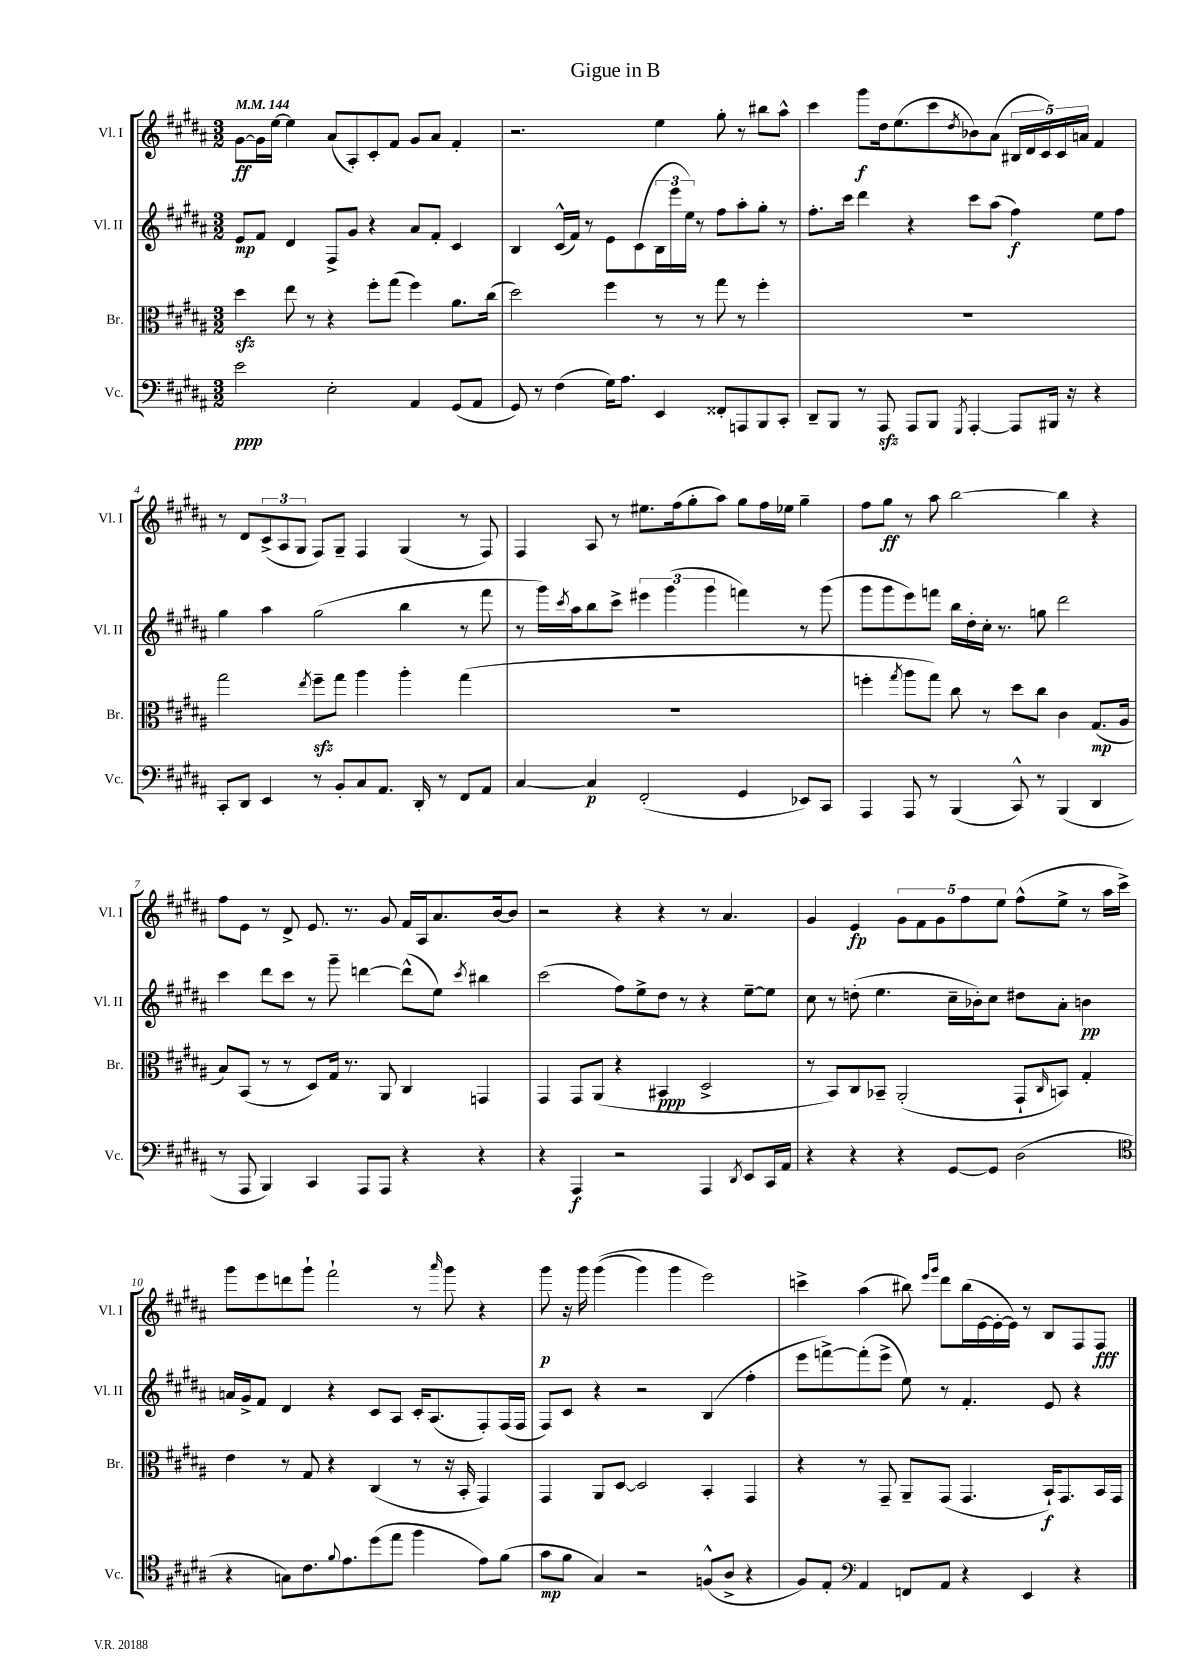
\header { title = "Gigue in B" }
<<
\new StaffGroup <<
\new Staff = "s0" \with { instrumentName = "Vl. I" shortInstrumentName = "Vl. I" } {
    \clef treble \key b \major \numericTimeSignature \time 3/2 \tempo 4 = 144
    gis'8~\ff gis'16 e''16~ e''4 ais'8( ais8-.) cis'8-. fis'8 gis'8 ais'8 fis'4-. |
    r2. e''4 gis''8-. r8 bis''8 ais''8-^ |
    cis'''4 gis'''8\f dis''16 e''8.( cis'''8 \acciaccatura { dis''8 } bes'8) ais'8( \tuplet 5/4 { bis16 dis'16 cis'16) cis'16 a'16 } fis'4 |
    r8 dis'8 \tuplet 3/2 { cis'8->( ais8 gis8 } fis8) gis8-- fis4 gis4( r8 fis8) |
    fis4 ais8 r8 eis''8. fis''16( gis''8-. ais''8) gis''8 fis''16 ees''16 gis''4-- |
    fis''8 gis''8\ff r8 ais''8 b''2~ b''4 r4 |
    fis''8 e'8 r8 dis'8-> e'8. r8. gis'8 fis'16 ais16 ais'8. b'16~ b'8 |
    r2 r4 r4 r8 ais'4. |
    gis'4 e'4\fp \tuplet 5/4 { gis'8 fis'8 gis'8 fis''8 e''8 } fis''8-^( e''8-> r8 ais''16 cis'''16->) |
    gis'''8 e'''8 d'''8 gis'''8-! fis'''2-! r8 \grace { ais'''16 } gis'''8 r4 |
    gis'''8\p r16 gis'''16 gis'''4(\( gis'''4) gis'''4 e'''2\) |
    c'''4-> ais''4( bis''8) \grace { e'''16 gis'''16 } dis'''8 bis''16( e'16~ e'16~-. e'16) r8 b8 fis8 fis8\fff \bar "|." |
}
\new Staff = "s1" \with { instrumentName = "Vl. II" shortInstrumentName = "Vl. II" } {
    \clef treble \key b \major \numericTimeSignature \time 3/2
    e'8\mp fis'8 dis'4 fis8-> gis'8 r4 ais'8 fis'8-. cis'4 |
    b4 cis'16-^( fis'16) r8 e'8 cis'8( \tuplet 3/2 { b16 e'''16 e''16) } r8 fis''8 ais''8-. gis''8-. r8 |
    fis''8.-. cis'''16 dis'''4 r4 cis'''8 ais''8( fis''4\f) e''8 fis''8 |
    gis''4 ais''4 gis''2( b''4 r8 fis'''8 |
    r8 gis'''16) \acciaccatura { cis'''8 } ais''16 b''8 cis'''8-> \tuplet 3/2 { eis'''4 gis'''4( gis'''4 } f'''4) r8 gis'''8( |
    gis'''8 gis'''8 e'''8) f'''8 b''16 dis''16-. cis''16-. r8. g''8 dis'''2 |
    cis'''4 dis'''8 cis'''8 r8 gis'''8-- d'''4~ d'''8-^( e''8) \acciaccatura { cis'''8 } bis''4 |
    cis'''2( fis''8) e''8-> dis''8 r8 r4 e''8~-- e''8 |
    cis''8 r8 d''8-.( e''4. cis''16-- bes'16-.) cis''8 dis''8 ais'8-. b'4\pp |
    a'16 gis'16-> fis'8 dis'4 r4 cis'8 ais8 cis'16-. ais8.( fis8-.) fis16( fis16 |
    fis8) cis'8 r4 r2 b4( fis''4-. |
    e'''8 f'''8~->) f'''8-.( e'''8-> e''8) r8 fis'4.-. e'8 r4 \bar "|." |
}
\new Staff = "s2" \with { instrumentName = "Br." shortInstrumentName = "Br." } {
    \clef alto \key b \major \numericTimeSignature \time 3/2
    dis''4\sfz e''8 r8 r4 fis''8-. gis''8( fis''4) ais'8. cis''16( |
    dis''2) fis''4 r8 r8 gis''8 r8 fis''4-. |
    R1. |
    gis''2 \acciaccatura { e''8 } fis''8--\sfz gis''8 ais''4 ais''4-. gis''4( |
    R1. |
    f''4-. \acciaccatura { gis''8 } ais''8 gis''8) cis''8 r8 dis''8 cis''8 cis'4 gis8.\mp( ais16 |
    b8) b,8( r8 r8 dis8) gis16 r8. ais,8 cis4 g,4 |
    gis,4 gis,8 ais,8( r4 bis,4\ppp dis2-> |
    r8 b,8) cis8 bes,8-- ais,2-.( gis,8-! \grace { cis16 } b,8) gis4-. |
    e'4 r8 gis8 r4 cis4( r8 r16 b,16-. gis,4) |
    gis,4 ais,8 dis8~ dis2 b,4-. gis,4 |
    r4 r8 gis,8-- ais,8-- gis,8( gis,4. b,16-!\f) gis,8. b,16 gis,16 \bar "|." |
}
\new Staff = "s3" \with { instrumentName = "Vc." shortInstrumentName = "Vc." } {
    \clef bass \key b \major \numericTimeSignature \time 3/2
    e'2\ppp e2-. ais,4 gis,8( ais,8 |
    gis,8) r8 fis4( gis16) ais8. e,4 fisis,8-. a,,8 b,,8 cis,8-. |
    dis,8-- b,,8 r8 ais,,8\sfz ais,,8 b,,8 \acciaccatura { gis,,8 } ais,,4~-. ais,,8 bis,,16 r16 r4 |
    cis,8-. dis,8 e,4 r8 b,8-. cis8 ais,8. dis,16-. r8 fis,8 ais,8 |
    cis4~ cis4\p fis,2-.( gis,4 ees,8) cis,8 |
    ais,,4 ais,,8 r8 b,,4( cis,8-^) r8 b,,4( dis,4 |
    r8 ais,,8 b,,4) cis,4 ais,,8 ais,,8 r4 r4 |
    r4 ais,,4\f r2 ais,,4 \acciaccatura { dis,8 } e,8 cis,16 ais,16 |
    r4 r4 r4 gis,8~ gis,8 dis2( |
    \clef tenor r4 g8) cis'8. \appoggiatura { fis'8 } e'8. dis''8( e''8 fis''4 e'8) fis'8( |
    gis'8\mp fis'8 gis4) r2 f8-^( ais8-> r4 |
    fis8) e8-. \clef bass ais,4 f,8 ais,8 r4 e,4 r4 \bar "|." |
}
>>
>>
